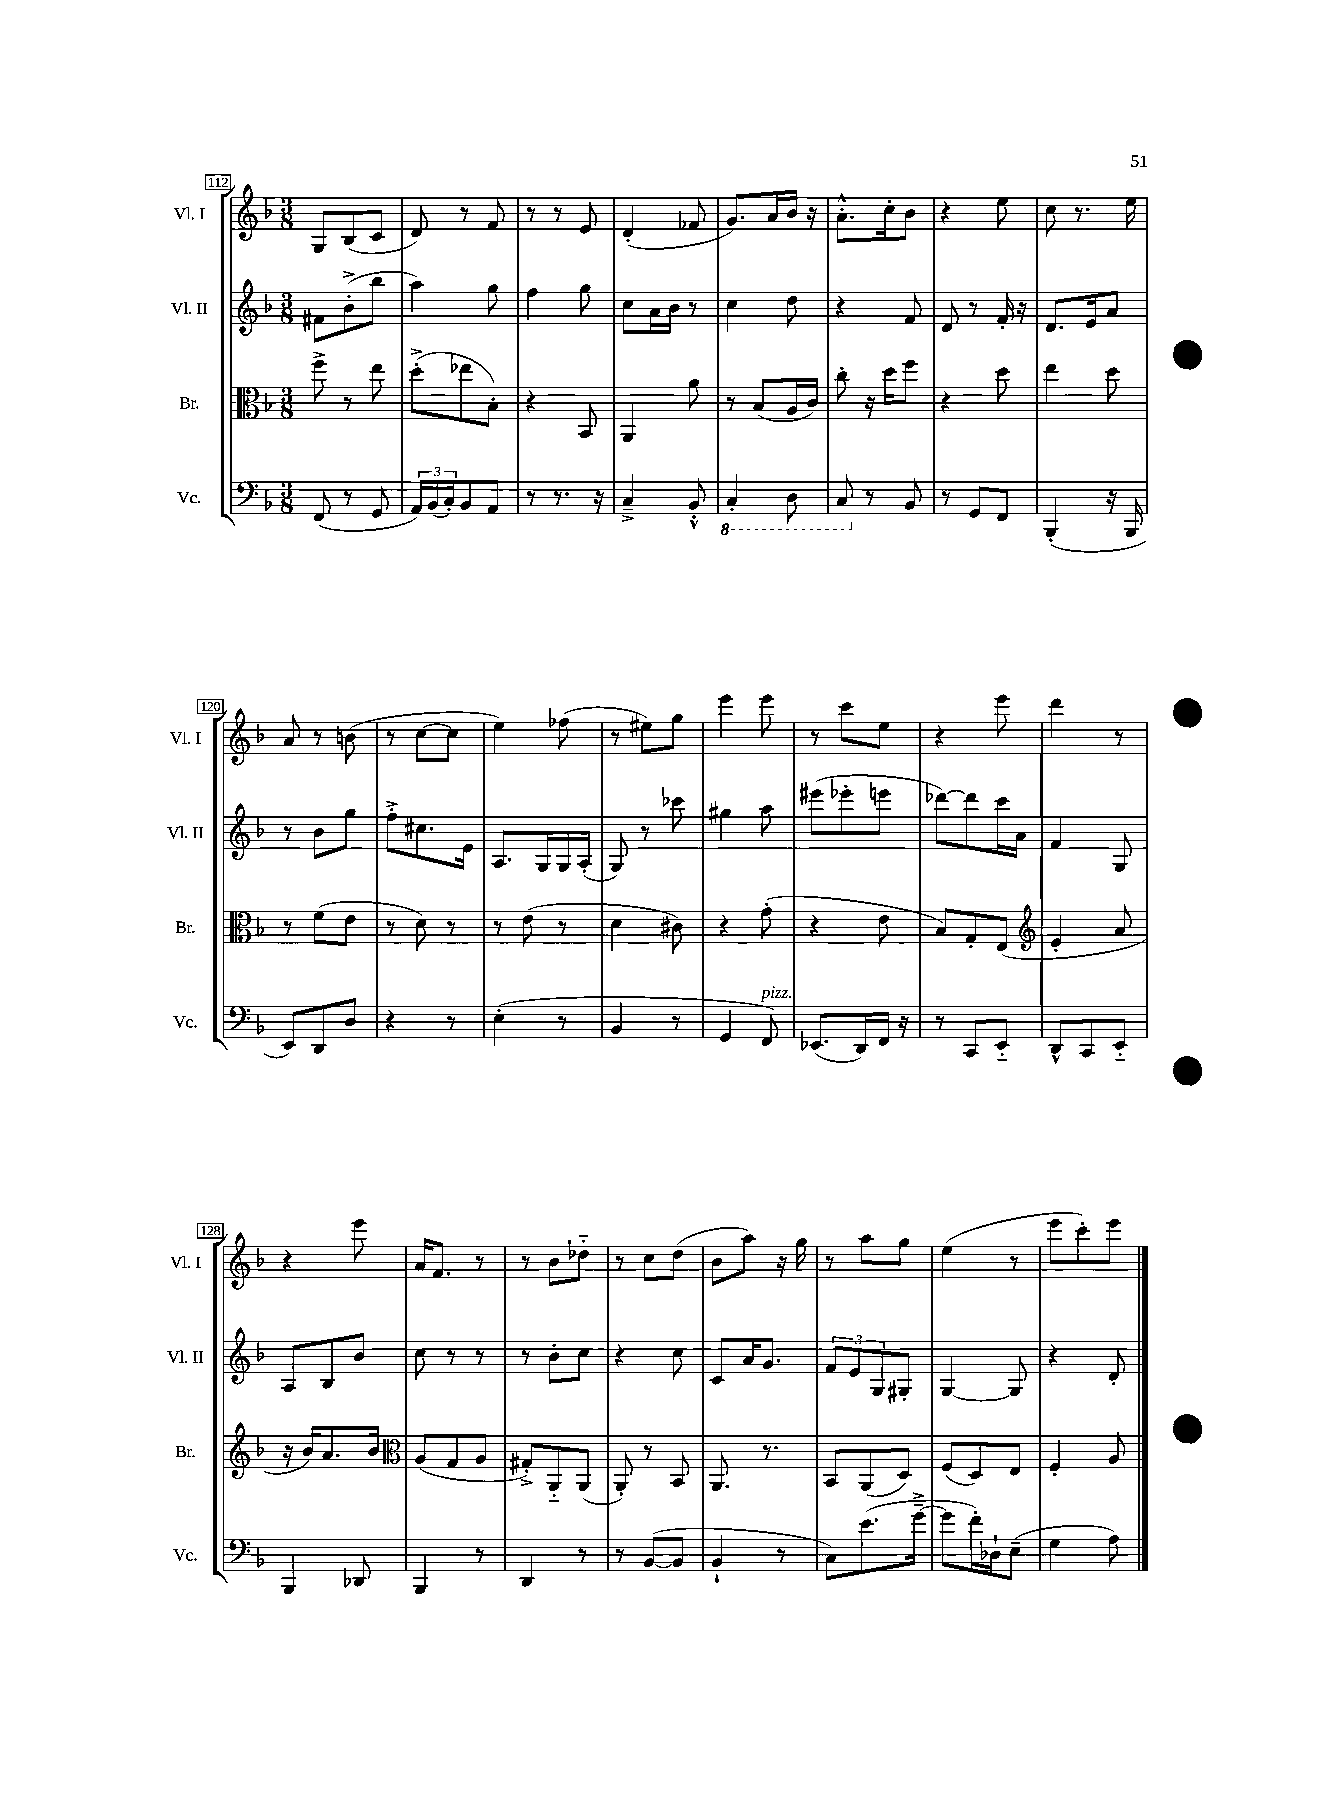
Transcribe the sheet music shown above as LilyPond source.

<<
\new StaffGroup <<
\new Staff = "s0" \with { instrumentName = "Vl. I" shortInstrumentName = "Vl. I" } {
    \clef treble \key f \major \numericTimeSignature \time 3/8
    g8 bes8( c'8 |
    d'8) r8 f'8 |
    r8 r8 e'8 |
    d'4-.( fes'8 |
    g'8.) a'16 bes'16 r16 |
    a'8.-.-^ c''16-. bes'8 |
    r4 e''8 |
    c''8 r8. e''16 |
    a'8 r8 b'8( |
    r8 c''8~ c''8 |
    e''4) fes''8( |
    r8 eis''8) g''8 |
    e'''4 e'''8 |
    r8 c'''8 e''8 |
    r4 e'''8 |
    d'''4 r8 |
    r4 e'''8 |
    a'16 f'8. r8 |
    r8 bes'8 des''8-_ |
    r8 c''8 d''8( |
    bes'8 a''8) r16 g''16 |
    r8 a''8 g''8 |
    e''4( r8 |
    e'''8 c'''8-.) e'''8 \bar "|." |
}
\new Staff = "s1" \with { instrumentName = "Vl. II" shortInstrumentName = "Vl. II" } {
    \clef treble \key f \major \numericTimeSignature \time 3/8
    fis'8 bes'8-.->( bes''8 |
    a''4) g''8 |
    f''4 g''8 |
    c''8 a'16 bes'16 r8 |
    c''4 d''8 |
    r4 f'8 |
    d'8 r8 f'16-. r16 |
    d'8. e'16 a'8 |
    r8 bes'8 g''8 |
    f''8-.-> cis''8. e'16 |
    a8. g16 g16 a16-.( |
    g8) r8 ces'''8 |
    gis''4 a''8 |
    eis'''8( ees'''8-. e'''8 |
    des'''8~) des'''8 c'''16 a'16 |
    f'4 g8 |
    a8 bes8 bes'8 |
    c''8 r8 r8 |
    r8 bes'8-. c''8 |
    r4 c''8 |
    c'8 a'16 g'8. |
    \tuplet 3/2 { f'8 e'8 g8 } gis8-. |
    g4~ g8 |
    r4 d'8-. \bar "|." |
}
\new Staff = "s2" \with { instrumentName = "Br." shortInstrumentName = "Br." } {
    \clef alto \key f \major \numericTimeSignature \time 3/8
    f''8-> r8 e''8 |
    d''8-.->( ees''8 bes8-.) |
    r4 bes,8 |
    a,4 a'8 |
    r8 bes8( a16 c'16) |
    c''8-. r16 d''16 f''8 |
    r4 d''8 |
    e''4 d''8 |
    r8 f'8( e'8 |
    r8 d'8) r8 |
    r8 e'8( r8 |
    d'4 cis'8) |
    r4 g'8-.( |
    r4 e'8 |
    bes8) g8-. e8( |
    \clef treble e'4-. a'8 |
    r16 bes'16) a'8. bes'16 |
    \clef alto a8( g8 a8 |
    gis8-.->) a,8-_ a,8( |
    a,8-.) r8 bes,8 |
    a,8. r8. |
    bes,8 a,8( d8) |
    f8( d8) e8 |
    f4-. a8 \bar "|." |
}
\new Staff = "s3" \with { instrumentName = "Vc." shortInstrumentName = "Vc." } {
    \clef bass \key f \major \numericTimeSignature \time 3/8
    f,8( r8 g,8 |
    \tuplet 3/2 { a,16) bes,16( c16-.) } bes,8 a,8 |
    r8 r8. r16 |
    c4---> bes,8-.-^ |
    \ottava #-1 c,4-. d,8 |
    c,8 \ottava #0 r8 bes,8 |
    r8 g,8 f,8 |
    bes,,4-.( r16 bes,,16 |
    e,8) d,8 d8 |
    r4 r8 |
    e4-.( r8 |
    bes,4 r8 |
    g,4 f,8^\markup { \italic "pizz." }) |
    ees,8.( d,16) f,16 r16 |
    r8 c,8 e,8-_ |
    d,8-^ c,8 e,8-_ |
    bes,,4 des,8 |
    bes,,4 r8 |
    d,4 r8 |
    r8 bes,8~( bes,8 |
    bes,4-! r8 |
    c8) e'8.( g'16~---> |
    g'8 f'16-.) des16-! e8--( |
    g4 a8) \bar "|." |
}
>>
>>
\layout { \context { \Score currentBarNumber = #112 \override BarNumber.stencil = #(make-stencil-boxer 0.1 0.3 ly:text-interface::print) } }
